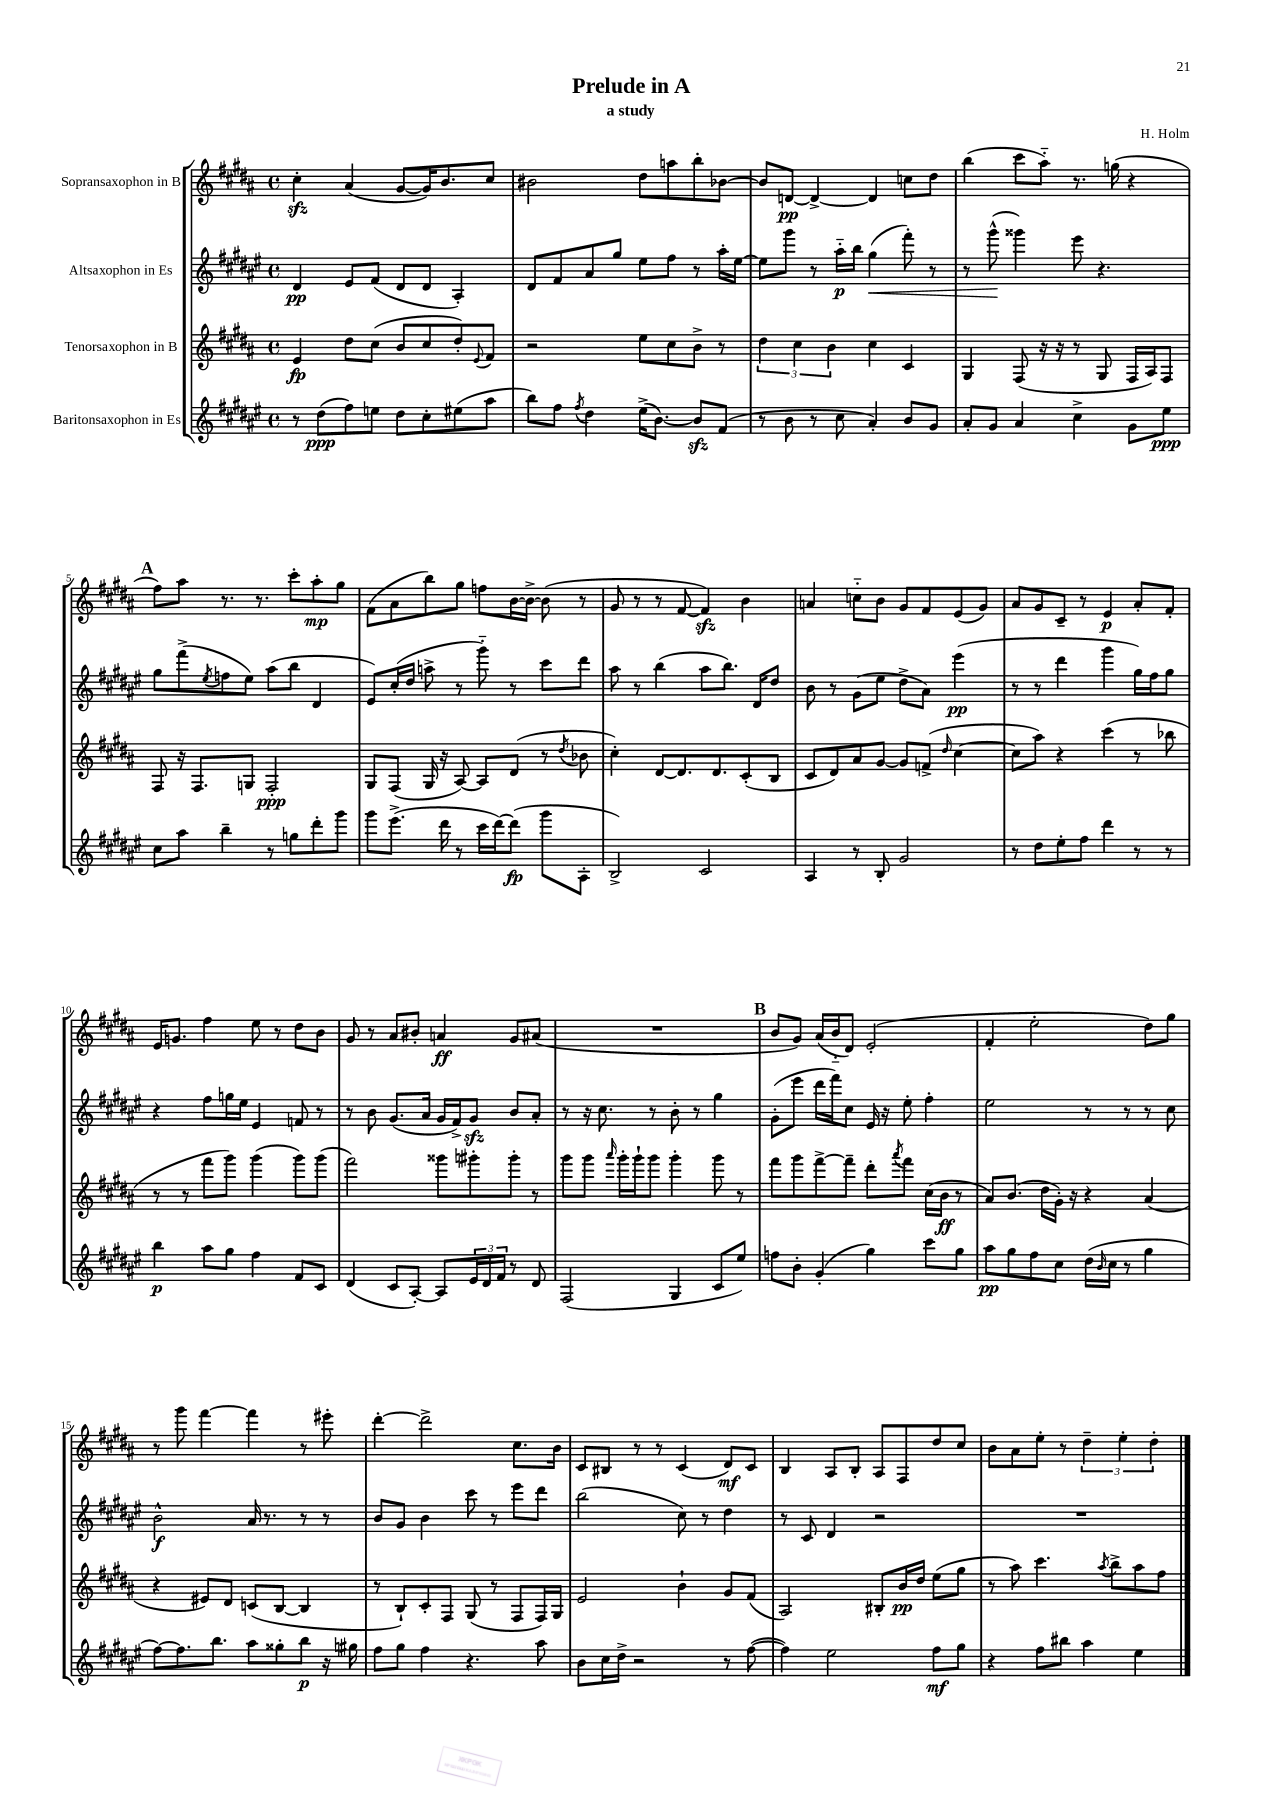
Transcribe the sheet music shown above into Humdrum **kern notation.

**kern	**dynam	**kern	**dynam	**kern	**dynam	**kern	**dynam
*part4	*part4	*part3	*part3	*part2	*part2	*part1	*part1
*staff4	*staff4	*staff3	*staff3	*staff2	*staff2	*staff1	*staff1
*I"Baritonsaxophon in Es	*	*I"Tenorsaxophon in B	*	*I"Altsaxophon in Es	*	*I"Sopransaxophon in B	*
*clefG2	*	*clefG2	*	*clefG2	*	*clefG2	*
*k[f#c#g#d#a#e#]	*	*k[f#c#g#d#a#]	*	*k[f#c#g#d#a#e#]	*	*k[f#c#g#d#a#]	*
*M4/4	*	*M4/4	*	*M4/4	*	*M4/4	*
*met(c)	*	*met(c)	*	*met(c)	*	*met(c)	*
=1	=1	=1	=1	=1	=1	=1	=1
8r	.	4e/	fp	4d#/	pp	4cc#zz'\	.
(8dd#\L	ppp	.	.	.	.	.	.
8ff#\)	.	8dd#\L	.	8e#/L	.	(4a#/	.
8een\J	.	(8cc#\J	.	(8f#/J	.	.	.
8dd#\L	.	8b/L	.	8d#/L	.	[8g#/L	.
8cc#'\	.	8cc#/	.	8d#/J	.	16g#/K])	.
.	.	.	.	.	.	8.b/	.
(8ee#X\	.	8dd#'/)	.	4A#'/)	.	.	.
.	.	8qqe/	.	.	.	.	.
8aa#\J	.	8f#/J	.	.	.	8cc#/J	.
=2	=2	=2	=2	=2	=2	=2	=2
8bb\L)	.	2r	.	8d#/L	.	2b#X\	.
8ff#\J	.	.	.	8f#/	.	.	.
8qff#/	.	.	.	.	.	.	.
4dd#\	.	.	.	8a#/	.	.	.
.	.	.	.	8gg#/J	.	.	.
(16ee#^\KL	.	8ee\L	.	8ee#\L	.	8dd#\L	.
[8.b\J)	.	.	.	.	.	.	.
.	.	8cc#\	.	8ff#\J	.	8aan\	.
8bzz/L]	.	8b^\J	.	8r	.	8bb'\	.
(8f#/J	.	8r	.	16aa#'\LL	.	[8b-X\J	.
.	.	.	.	[16ee#\JJ	.	.	.
=3	=3	=3	=3	=3	=3	=3	=3
8r	.	6dd#\	.	8ee#\L]	.	8b-/L]	.
8b\	.	.	.	8ggg#\J	.	[8dn/J	pp
.	.	6cc#\	.	.	.	.	.
8r	.	.	.	8r	.	4d^/_	.
.	.	6b\	.	.	.	.	.
8cc#\	.	.	.	16aa#\LL	p	.	.
.	.	.	.	16bb\JJ	.	.	.
!	!	!	!	!	!LO:HP:b	!	!
4a#'/)	.	4cc#\	.	(4gg#\	<	4d/]	.
8b/L	.	4c#/	.	8fff#'\)	.	8ccn\L	.
8g#/J	.	.	.	8r	.	8dd#\J	.
=4	=4	=4	=4	=4	=4	=4	=4
8a#'/L	.	4G#/	.	8r	.	(4bb\	.
8g#/J	.	.	.	(8ggg#^^\	.	.	.
4a#/	.	(8F#/	.	4ggg##X\)	[	8ccc#\L	.
.	.	16r	.	.	.	8aa#\J)	.
.	.	16r	.	.	.	.	.
4cc#^\	.	8r	.	8eee#\	.	8.r	.
.	.	8G#/	.	4.r	.	.	.
.	.	.	.	.	.	(16ggn\	.
8g#\L	.	16F#/LL	.	.	.	4r	.
.	.	16A#/J)	.	.	.	.	.
8ee#\J	ppp	8F#/J	.	.	.	.	.
!!LO:LB:g=z
!!LO:REH:place=s1:t=A
=5	=5	=5	=5	=5	=5	=5	=5
8cc#\L	.	8F#/	.	8gg#\L	.	8ff#\L)	.
8aa#\J	.	16r	.	(8fff#^\	.	8aa#\J	.
.	.	8.F#/L	.	.	.	.	.
.	.	.	.	8qee#/	.	.	.
4bb~\	.	.	.	8ffn\	.	8.r	.
.	.	8Gn/J	.	8ee#\J)	.	.	.
.	.	.	.	.	.	8.r	.
8r	.	2F#'/	ppp	(8aa#\L	.	.	.
8ggn\L	.	.	.	8bb\J	.	8ccc#'\L	.
8ddd#'\	.	.	.	4d#/	.	8aa#'\	mp
8ggg#\J	.	.	.	.	.	8gg#\J	.
=6	=6	=6	=6	=6	=6	=6	=6
8ggg#\L	.	8G#/L	.	8e#/L)	.	(8f#\L	.
(8.eee#^\J	.	(8F#/J	.	(16cc#'/L	.	8a#\	.
.	.	.	.	16dd#/JJ	.	.	.
.	.	16G#/	.	8aan^\	.	8bb\)	.
16ddd#\	.	16r	.	.	.	.	.
8r	.	[8A#/)	.	8r	.	8gg#\J	.
16ccc#\LL	.	8A#/L]	.	8ggg#\)	.	8ffn\L	.
[16ddd#\J)	.	.	.	.	.	.	.
(8ddd#\J]	fp	(8d#/J	.	8r	.	[16b\L	.
.	.	.	.	.	.	16b^\JJ_	.
8ggg#\L	.	8r	.	8ccc#\L	.	(8b\]	.
.	.	8qdd#/	.	.	.	.	.
8A#'\J	.	8b-X\	.	8ddd#\J	.	8r	.
=7	=7	=7	=7	=7	=7	=7	=7
2B^/)	.	4cc#'\)	.	8aa#\	.	8g#/	.
.	.	.	.	8r	.	8r	.
.	.	[8d#/L	.	(4bb\	.	8r	.
.	.	8.d#/]	.	.	.	[8f#/	.
2c#/	.	.	.	8aa#\L	.	4f#zz/])	.
.	.	8.d#/	.	.	.	.	.
.	.	.	.	8.bb\J)	.	.	.
.	.	(8c#'/	.	.	.	4b\	.
.	.	.	.	16d#/KL	.	.	.
.	.	8B/J	.	8dd#/J	.	.	.
=8	=8	=8	=8	=8	=8	=8	=8
4A#/	.	8c#/L	.	8b\	.	4an/	.
.	.	8d#/)	.	8r	.	.	.
8r	.	8a#/	.	(8g#\L	.	8ccn\L	.
8B'/	.	[8g#/J	.	8ee#\J	.	8b\J	.
2g#/	.	8g#/L]	.	8dd#^\L	.	8g#/L	.
.	.	(8fn^/J	.	8a#\J)	.	8f#/	.
.	.	16qqdd#/	.	.	.	.	.
.	.	[4cc#\	.	(4eee#\	pp	(8e/	.
.	.	.	.	.	.	8g#/J)	.
=9	=9	=9	=9	=9	=9	=9	=9
8r	.	8cc#\L]	.	8r	.	8a#/L	.
8dd#\L	.	8aa#\J)	.	8r	.	8g#/	.
8ee#'\	.	4r	.	4ddd#\	.	8c#~/J	.
8ff#\J	.	.	.	.	.	8r	.
4ddd#\	.	(4ccc#\	.	4ggg#\	.	4e/	p
8r	.	8r	.	16gg#\LL)	.	8a#'/L	.
.	.	.	.	16ff#\J	.	.	.
8r	.	8bb-X\	.	8gg#\J	.	8f#'/J	.
!!LO:LB:g=z
=10	=10	=10	=10	=10	=10	=10	=10
4bb\	p	8r	.	4r	.	16e/KL	.
.	.	.	.	.	.	8.gn/J	.
.	.	8r	.	.	.	.	.
8aa#\L	.	8fff#\L	.	8ff#\L	.	4ff#\	.
8gg#\J	.	8ggg#\J)	.	16ggn\L	.	.	.
.	.	.	.	16ee#\JJ	.	.	.
4ff#\	.	(4ggg#\	.	4e#/	.	8ee\	.
.	.	.	.	.	.	8r	.
8f#/L	.	8ggg#\L)	.	8fn/	.	8dd#\L	.
8c#/J	.	(8ggg#\J	.	8r	.	8b\J	.
=11	=11	=11	=11	=11	=11	=11	=11
(4d#/	.	2fff#\)	.	8r	.	8g#/	.
.	.	.	.	8b\	.	8r	.
8c#/L	.	.	.	(8.g#/L	.	8a#/L	.
[8A#'/J)	.	.	.	.	.	8b#X'/J	.
.	.	.	.	16a#/Jk	.	.	.
8A#/L]	.	8ggg##X\L	.	16g#/LL	.	4an/	ff
.	.	.	.	16f#^/J)	.	.	.
24e#/L	.	8ggg#X'\	.	8g#zz/J	.	.	.
24d#/	.	.	.	.	.	.	.
24f#/JJ	.	.	.	.	.	.	.
8r	.	8ggg#'\J	.	8b/L	.	8g#/L	.
8d#/	.	8r	.	8a#'/J	.	(8a#X/J	.
=12	=12	=12	=12	=12	=12	=12	=12
(2F#/	.	8ggg#\L	.	8r	.	1r	.
.	.	8ggg#\J	.	16r	.	.	.
.	.	.	.	8.cc#\	.	.	.
.	.	16qqaaa#/	.	.	.	.	.
.	.	16ggg#'\LL	.	.	.	.	.
.	.	16ggg#`\J	.	.	.	.	.
.	.	8ggg#\J	.	8r	.	.	.
4G#/	.	4ggg#'\	.	8b'\	.	.	.
.	.	.	.	8r	.	.	.
8c#/L	.	8ggg#\	.	4gg#\	.	.	.
8ee#/J)	.	8r	.	.	.	.	.
!!LO:REH:place=s1:t=B
=13	=13	=13	=13	=13	=13	=13	=13
8ffn\L	.	8fff#\L	.	(8g#'\L	.	8b/L	.
8b'\J	.	8ggg#\	.	8eee#\J	.	8g#/J)	.
(4g#'/	.	[8fff#^\	.	16ddd#\LL	.	(16a#/LL	.
.	.	.	.	16fff#\J)	.	16b/J	.
.	.	8fff#~\J]	.	8cc#\J	.	8d#/J)	.
4gg#\)	.	8ddd#'\L	.	16e#/	.	(2e'/	.
.	.	.	.	16r	.	.	.
.	.	8qaaa#/	.	.	.	.	.
.	.	8fff#\J	.	8ee#'\	.	.	.
8ccc#\L	.	(16cc#\LL	.	4ff#'\	.	.	.
.	.	16b\JJ	ff	.	.	.	.
8gg#\J	.	8r	.	.	.	.	.
=14	=14	=14	=14	=14	=14	=14	=14
8aa#\L	pp	8a#/L)	.	2ee#\	.	4f#'/	.
8gg#\	.	(8.b/J	.	.	.	.	.
8ff#\	.	.	.	.	.	2ee'\	.
.	.	16dd#\LL	.	.	.	.	.
8cc#\J	.	16g#'\JJ)	.	.	.	.	.
.	.	16r	.	.	.	.	.
(16dd#\LL	.	4r	.	8r	.	.	.
16qqb/	.	.	.	.	.	.	.
16cc#\JJ	.	.	.	.	.	.	.
8r	.	.	.	8r	.	.	.
4gg#\	.	(4a#/	.	8r	.	8dd#\L)	.
.	.	.	.	8cc#\	.	8gg#\J	.
!!LO:LB:g=z
=15	=15	=15	=15	=15	=15	=15	=15
[8ff#\L)	.	4r	.	2b^^\	f	8r	.
8.ff#\]	.	.	.	.	.	8ggg#\	.
.	.	8e#X/L)	.	.	.	[4fff#\	.
8.bb\J	.	.	.	.	.	.	.
.	.	8d#/J	.	.	.	.	.
8aa#\L	.	(8cn/L	.	16a#/	.	4fff#\]	.
.	.	.	.	8.r	.	.	.
8gg##X'\	.	[8B/J	.	.	.	.	.
8bb\J	p	4B/]	.	8r	.	8r	.
16r	.	.	.	8r	.	8eee#X'\	.
16gg#X\	.	.	.	.	.	.	.
=16	=16	=16	=16	=16	=16	=16	=16
8ff#\L	.	8r	.	8b/L	.	[4ddd#'\	.
8gg#\J	.	8B`/L)	.	8g#/J	.	.	.
4ff#\	.	8c#'/	.	4b\	.	2ddd#^\]	.
.	.	8F#/J	.	.	.	.	.
4.r	.	(8G#/	.	8ccc#\	.	.	.
.	.	8r	.	8r	.	.	.
.	.	8F#/L	.	8eee#\L	.	8.cc#\L	.
8aa#\	.	16F#/L)	.	8ddd#\J	.	.	.
.	.	16G#/JJ	.	.	.	16b\Jk	.
=17	=17	=17	=17	=17	=17	=17	=17
8b\L	.	2e/	.	(2bb\	.	8c#/L	.
16cc#\L	.	.	.	.	.	8B#X/J	.
16dd#^\JJ	.	.	.	.	.	.	.
2r	.	.	.	.	.	8r	.
.	.	.	.	.	.	8r	.
.	.	4b`\	.	8cc#\)	.	(4c#/	.
.	.	.	.	8r	.	.	.
8r	.	8g#/L	.	4dd#\	.	8d#/L)	mf
([8ff#\	.	(8f#/J	.	.	.	8c#/J	.
=18	=18	=18	=18	=18	=18	=18	=18
4ff#\])	.	2A#/)	.	8r	.	4B/	.
.	.	.	.	8c#/	.	.	.
2ee#\	.	.	.	4d#/	.	8A#/L	.
.	.	.	.	.	.	8B'/J	.
.	.	8B#X'/L	.	2r	.	8A#/L	.
.	.	16b/L	pp	.	.	8F#/	.
.	.	16dd#/JJ	.	.	.	.	.
8ff#\L	mf	(8ee\L	.	.	.	8dd#/	.
8gg#\J	.	8gg#\J	.	.	.	8cc#/J	.
=19	=19	=19	=19	=19	=19	=19	=19
4r	.	8r	.	1r	.	8b\L	.
.	.	8aa#\)	.	.	.	8a#\	.
8ff#\L	.	4.ccc#\	.	.	.	8ee'\J	.
8bb#X\J	.	.	.	.	.	8r	.
4aa#\	.	.	.	.	.	6dd#~\	.
.	.	8qaa#/	.	.	.	.	.
.	.	8bb^\L	.	.	.	.	.
.	.	.	.	.	.	6ee'\	.
4ee#\	.	8aa#\	.	.	.	.	.
.	.	.	.	.	.	6dd#'\	.
.	.	8ff#\J	.	.	.	.	.
==	==	==	==	==	==	==	==
*-	*-	*-	*-	*-	*-	*-	*-
